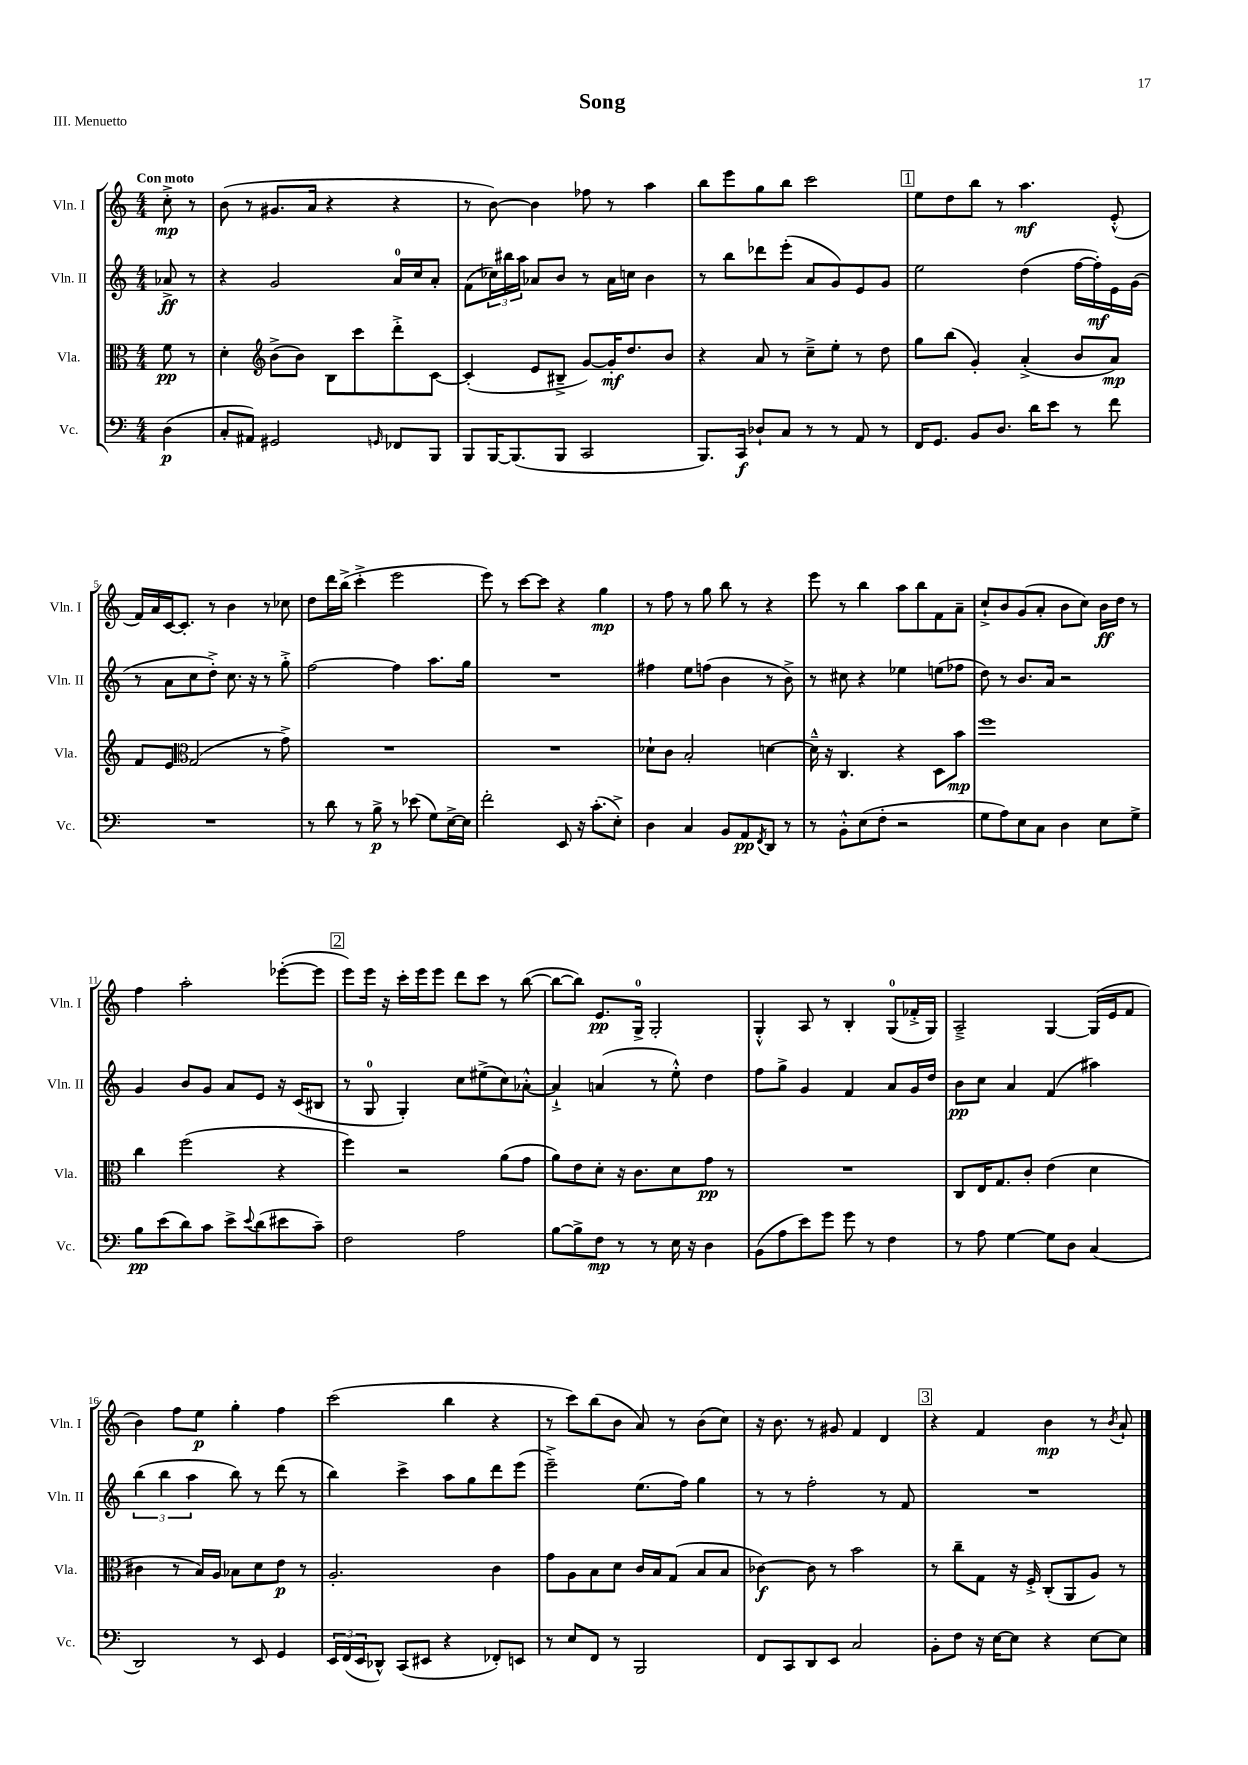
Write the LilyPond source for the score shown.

\header { title = "Song" piece = "III. Menuetto" }
<<
\new StaffGroup <<
\new Staff = "s0" \with { instrumentName = "Vln. I" shortInstrumentName = "Vln. I" } {
    \clef treble \key c \major \numericTimeSignature \time 4/4 \partial 4 \tempo "Con moto"
    c''8-.->\mp r8 |
    b'8( r8 gis'8. a'16 r4 r4 |
    r8 b'8~) b'4 fes''8 r8 a''4 |
    b''8 e'''8 g''8 b''8 c'''2 |
    \mark \markup { \box "1" } e''8 d''8 b''8 r8 a''4.\mf e'8-.-^( |
    f'16) a'16 c'16~ c'8.-. r8 b'4 r8 ces''8 |
    d''8 d'''16 b''16->( c'''4-.-> e'''2 |
    e'''8) r8 c'''8~ c'''8 r4 g''4\mp |
    r8 f''8 r8 g''8 b''8 r8 r4 |
    e'''8 r8 b''4 a''8 b''8 f'8 a'8-- |
    c''8-!-> b'8 g'8( a'8-. b'8 c''8) b'16\ff d''16 r8 |
    f''4 a''2-. ees'''8~-.( ees'''8 |
    \mark \markup { \box "2" } e'''8) e'''16 r16 c'''16-. e'''16 e'''8 d'''8 c'''8 r8 b''8~( |
    b''8~ b''8) e'8.\pp g16-0-> g2-. |
    g4-.-^ a8 r8 b4-. g8-0( fes'16-.-> g16) |
    a2---> g4~ g16( e'16 f'8 |
    b'4) f''8 e''8\p g''4-. f''4 |
    c'''2( b''4 r4 |
    r8 c'''8) b''8( b'8 a'8) r8 b'8( c''8) |
    r16 b'8. r8 gis'8 f'4 d'4 |
    \mark \markup { \box "3" } r4 f'4 b'4\mp r8 \acciaccatura { b'8 } a'8-! \bar "|." |
}
\new Staff = "s1" \with { instrumentName = "Vln. II" shortInstrumentName = "Vln. II" } {
    \clef treble \key c \major \numericTimeSignature \time 4/4 \partial 4
    aes'8->\ff r8 |
    r4 g'2 a'16-0 c''16 a'8-. |
    f'8( \tuplet 3/2 { ces''16) bis''16 a''16 } aes'8 b'8 r8 aes'16 c''16 b'4 |
    r8 b''8 des'''8 e'''8-.( a'8 g'8) e'8 g'8 |
    \mark \markup { \box "1" } e''2 d''4( f''16~ f''16-.\mf) e'16 g'16( |
    r8 a'8 c''8 d''8-.->) c''8. r16 r8 g''8-.-> |
    f''2~ f''4 a''8. g''16 |
    R1 |
    fis''4 e''8 f''8( b'4 r8 b'8->) |
    r8 cis''8 r4 ees''4 e''8( fes''8 |
    d''8) r8 b'8. a'16 r2 |
    g'4 b'8 g'8 a'8 e'8 r16 c'16( bis8 |
    \mark \markup { \box "2" } r8 g8-0 g4-.) c''8 eis''8->( c''8) aes'8~-.-^ |
    aes'4-!-> a'4( r8 e''8-.-^) d''4 |
    f''8 g''8-> g'4 f'4 a'8 g'16 d''16 |
    b'8\pp c''8 a'4 f'4( ais''4) |
    \tuplet 3/2 { b''4( b''4 a''4 } b''8) r8 d'''8( r8 |
    b''4) c'''4-> a''8 g''8 d'''8 e'''8( |
    e'''2--->) e''8.( f''16) g''4 |
    r8 r8 f''2-. r8 f'8 |
    \mark \markup { \box "3" } R1 \bar "|." |
}
\new Staff = "s2" \with { instrumentName = "Vla." shortInstrumentName = "Vla." } {
    \clef alto \key c \major \numericTimeSignature \time 4/4 \partial 4
    f'8\pp r8 |
    d'4-. \clef treble b'8->( b'8) b8 c'''8 d'''8-.-> c'8~ |
    c'4-.( e'8 bis8---> g'8~) g'16-.\mf d''8. b'8 |
    r4 a'8 r8 c''8---> e''8-. r8 d''8 |
    \mark \markup { \box "1" } g''8 b''8( g'4-.) a'4-.->( b'8 a'8\mp) |
    f'8 e'8 \clef alto g2( r8 g'8->) |
    R1 |
    R1 |
    des'8-! c'8 b2-. d'4~ |
    d'16---^ r16 c4. r4 d8 b'8\mp |
    f''1 |
    c''4 f''2( r4 |
    \mark \markup { \box "2" } f''4) r2 a'8( g'8 |
    a'8) e'8 d'8-. r16 c'8. d'8 g'8\pp r8 |
    R1 |
    c8 e16 g8. c'8-. e'4( d'4 |
    cis'4 r8 b16) a16 bes8 d'8 e'8\p r8 |
    a2.-. c'4 |
    g'8 a8 b8 d'8 c'16 b16 g8( b8 b8 |
    ces'4~\f) ces'8 r8 b'2 |
    \mark \markup { \box "3" } r8 c''8-- g8 r16 f16-.-> c8-.( a,8 a8) r8 \bar "|." |
}
\new Staff = "s3" \with { instrumentName = "Vc." shortInstrumentName = "Vc." } {
    \clef bass \key c \major \numericTimeSignature \time 4/4 \partial 4
    d4\p( |
    c8-. ais,8) gis,2 \grace { g,16 } fes,8 b,,8 |
    b,,8 b,,16~ b,,8.( b,,8 c,2 |
    b,,8.) c,16\f des8-! c8 r8 r8 a,8 r8 |
    \mark \markup { \box "1" } f,16 g,8. b,8 d8. d'16 e'8 r8 f'8 |
    R1 |
    r8 d'8 r8 b8->\p r8 ees'8( g8) e16~-> e16 |
    f'2-. e,8 r16 c'8.-.( e8-.->) |
    d4 c4 b,8 a,8\pp \acciaccatura { f,8 } d,8 r8 |
    r8 b,8-.-^ e8( f8-. r2 |
    g8 a8) e8 c8 d4 e8 g8-> |
    b8\pp e'8( d'8) c'8 e'8-> \appoggiatura { e'8 } d'8( eis'8 c'8--) |
    \mark \markup { \box "2" } f2 a2 |
    b8~ b8-> f8\mp r8 r8 e16 r16 d4 |
    b,8( a8 e'8) g'8 g'8 r8 f4 |
    r8 a8 g4~ g8 d8 c4( |
    d,2) r8 e,8 g,4 |
    \tuplet 3/2 { e,16 f,16( e,16 } des,8-^) c,8( eis,8 r4 fes,8-.) e,8 |
    r8 e8 f,8 r8 b,,2 |
    f,8 c,8 d,8 e,8 c2 |
    \mark \markup { \box "3" } b,8-. f8 r16 e16~ e8 r4 e8~ e8 \bar "|." |
}
>>
>>
